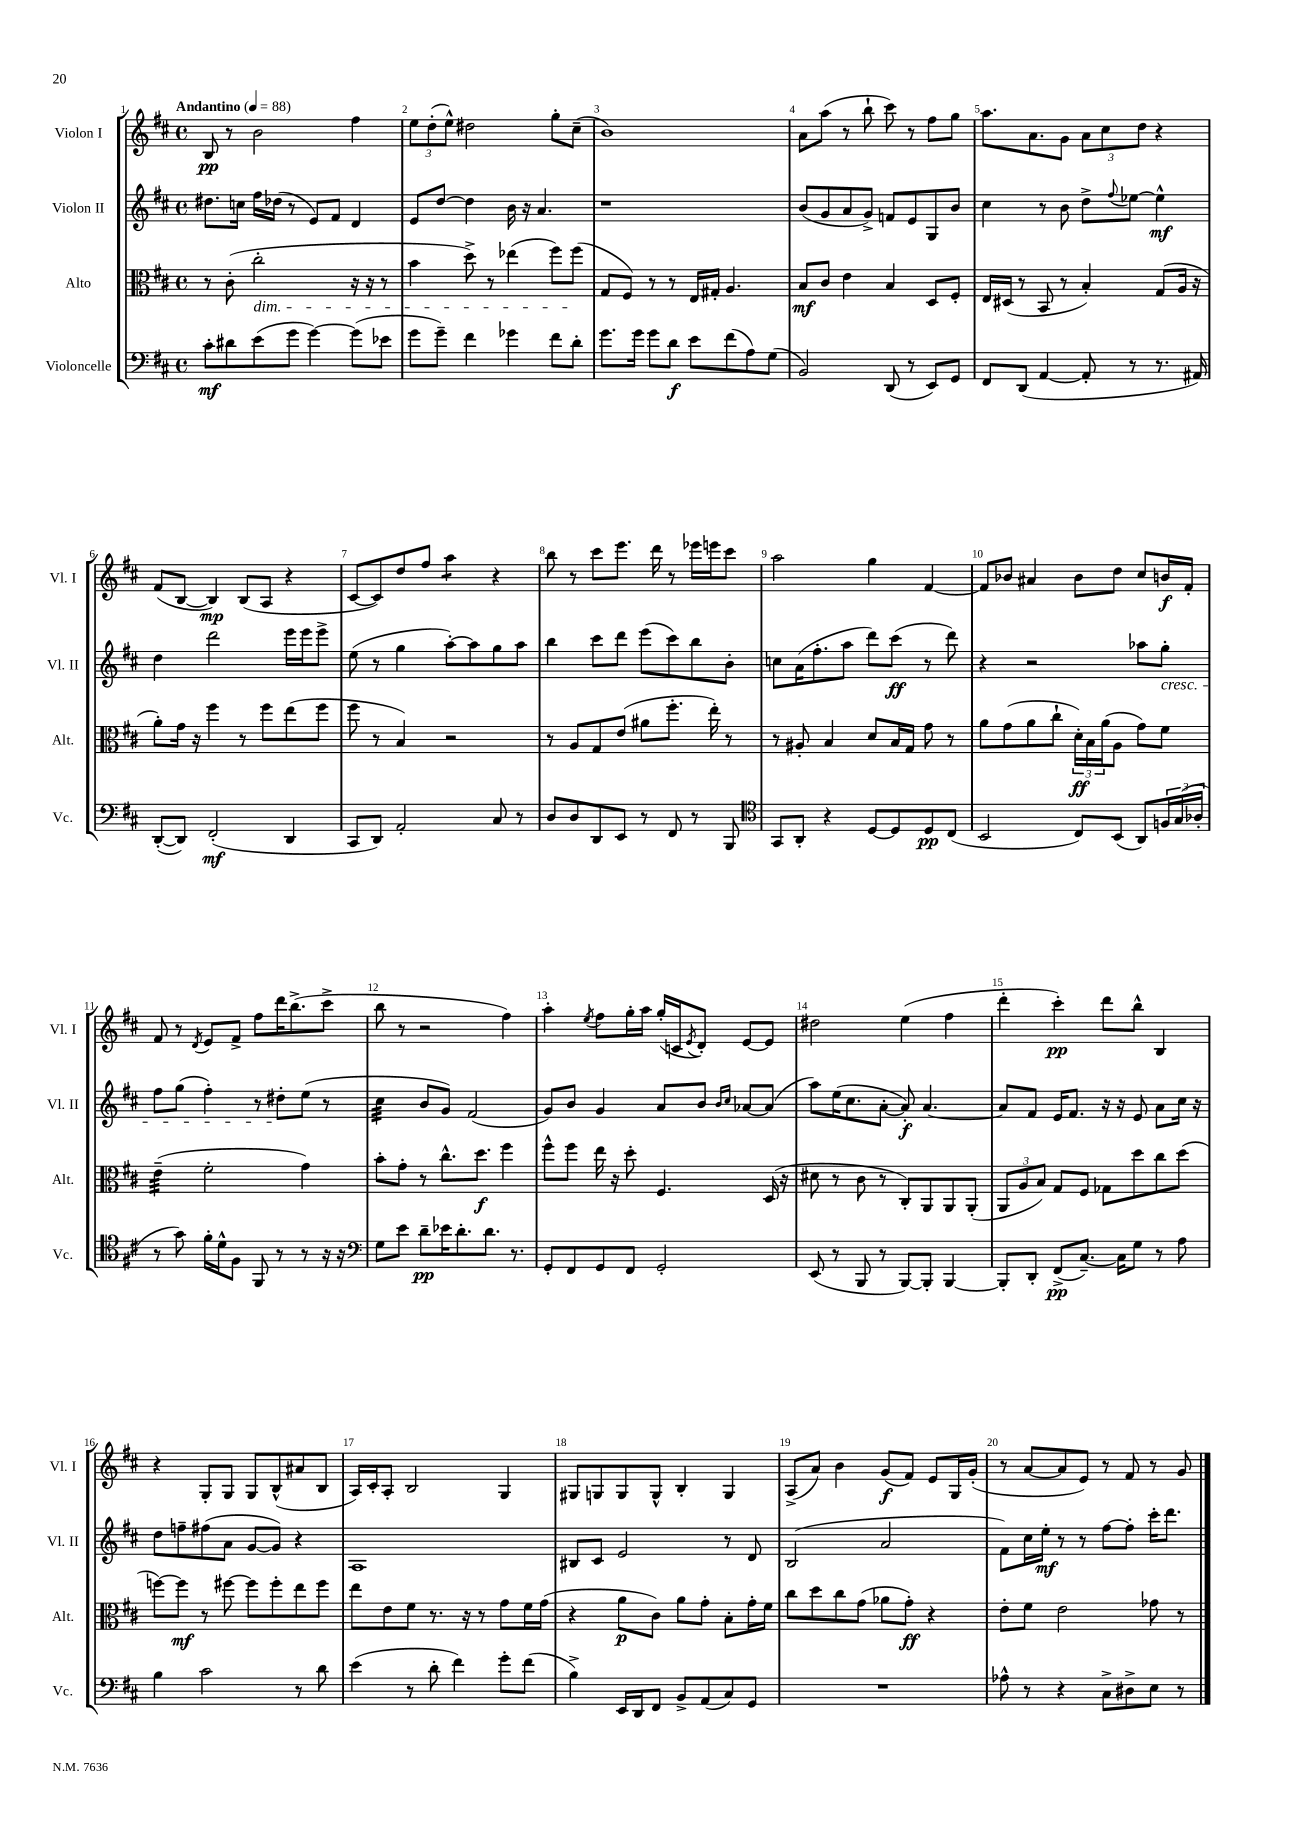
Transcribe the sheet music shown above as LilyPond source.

<<
\new StaffGroup <<
\new Staff = "s0" \with { instrumentName = "Violon I" shortInstrumentName = "Vl. I" } {
    \clef treble \key d \major \defaultTimeSignature \time 4/4 \tempo "Andantino" 4 = 88
    b8\pp r8 b'2 fis''4 |
    \tuplet 3/2 { e''8 d''8-.( e''8-^) } dis''2 g''8-. cis''8--( |
    b'1) |
    a'8 a''8( r8 b''8-! cis'''8) r8 fis''8 g''8 |
    a''8. a'8. g'8 \tuplet 3/2 { a'8 cis''8 d''8 } r4 |
    fis'8( b8~ b4\mp) b8( a8 r4 |
    cis'8~ cis'8) d''8 fis''8 a''4:8 r4 |
    b''8 r8 cis'''8 e'''8. d'''16 r8 ees'''16 e'''16 cis'''8 |
    a''2 g''4 fis'4~ |
    fis'8 bes'8 ais'4 bes'8 d''8 cis''8 b'16\f fis'16-. |
    fis'8 r8 \acciaccatura { d'8 } e'8 fis'8-> fis''8 d'''16 b''8.->( cis'''8-> |
    b''8 r8 r2 fis''4) |
    a''4-. \acciaccatura { e''8 } fis''8 g''16-. a''16 g''16-.( c'16 \acciaccatura { e'8 } d'8-.) e'8~ e'8 |
    dis''2 e''4( fis''4 |
    d'''4-. cis'''4-.\pp) d'''8 b''8-^ b4 |
    r4 g8-. g8 g8 b8-^( ais'8 b8 |
    a16) cis'16-. a8-. b2 g4 |
    gis8 g8 g8 g8-^ b4-. g4 |
    a8->( a'8) b'4 g'8\f( fis'8) e'8 g16 g'16-.( |
    r8 a'8~ a'8 e'8) r8 fis'8 r8 g'8 \bar "|." |
}
\new Staff = "s1" \with { instrumentName = "Violon II" shortInstrumentName = "Vl. II" } {
    \clef treble \key d \major \defaultTimeSignature \time 4/4
    dis''8. c''16 fis''16 des''16( r8 e'8) fis'8 d'4 |
    e'8 d''8~ d''4 b'16 r16 a'4. |
    r1 |
    b'8( g'8 a'8 g'8->) f'8 e'8 g8 b'8 |
    cis''4 r8 b'8 d''8-> \appoggiatura { fis''8 } ees''8~ ees''4-^\mf |
    d''4 d'''2 e'''16 e'''16 e'''8-> |
    e''8( r8 g''4 a''8~-.) a''8 g''8 a''8 |
    b''4 cis'''8 d'''8 e'''8( cis'''8) b''8 b'8-. |
    c''8 a'16( fis''8.-. a''8 d'''8) cis'''8\ff( r8 d'''8) |
    r4 r2 aes''8 g''8-.\cresc |
    fis''8 g''8( fis''4-.) r8 dis''8-.\! e''8( r8 |
    cis''4:32 b'8 g'8) fis'2( |
    g'8) b'8 g'4 a'8 b'8 \grace { b'16 cis''16 } aes'8~ aes'8( |
    a''8) e''16( cis''8. a'8~-. a'8-.\f) a'4.~ |
    a'8 fis'8 e'16 fis'8. r16 r16 e'8 a'8 cis''16 r16 |
    d''8 f''8-- fis''8( a'8 g'8~ g'8) r4 |
    a1 |
    bis8 cis'8 e'2 r8 d'8 |
    b2( a'2 |
    fis'8) cis''16 e''16-.\mf r8 r8 fis''8~ fis''8-. cis'''16-. d'''8. \bar "|." |
}
\new Staff = "s2" \with { instrumentName = "Alto" shortInstrumentName = "Alt." } {
    \clef alto \key d \major \defaultTimeSignature \time 4/4
    r8 cis'8-.( cis''2-.\dim r16 r16 r8 |
    b'4 d''8->) r8 ees''4( fis''8) fis''8\!( |
    g8 fis8) r8 r8 e16 gis16-. a4. |
    b8\mf cis'8 e'4 b4 d8 fis8-. |
    e16 dis16( r8 b,8 r8 b4-.) g8( a16 r16 |
    a'8-.) g'16 r16 fis''4 r8 fis''8 e''8( fis''8 |
    fis''8 r8 b4) r2 |
    r8 a8 g8 e'8( ais'8 fis''8.-. e''16-.) r8 |
    r8 ais8-. b4 d'8 b16 g16 g'8 r8 |
    a'8 g'8( a'8 cis''8-! \tuplet 3/2 { d'16-.\ff) b16 a'16( } a8 g'8) fis'8 |
    e'4:32--( fis'2-. g'4) |
    b'8-. g'8-. r8 cis''8.-^ d''8.\f fis''4 |
    fis''8-^ fis''8 e''16 r16 d''8-. fis4. d16( r16 |
    dis'8 r8 cis'8 r8 cis8-.) a,8 a,8 a,8-.( |
    \tuplet 3/2 { a,8 a8 b8) } g8 fis8 ges8 d''8 cis''8 d''8( |
    f''8~) f''8\mf r8 fis''8~ fis''8 fis''8-. e''8 fis''8 |
    e''8 e'8 fis'8 r8. r16 r8 g'8 fis'16 g'16( |
    r4 a'8\p cis'8) a'8 g'8-. b8-. g'16-. fis'16 |
    cis''8 d''8 cis''8 g'8( aes'8 g'8-.\ff) r4 |
    e'8-. fis'8 e'2 ges'8 r8 \bar "|." |
}
\new Staff = "s3" \with { instrumentName = "Violoncelle" shortInstrumentName = "Vc." } {
    \clef bass \key d \major \defaultTimeSignature \time 4/4
    cis'8-.\mf dis'8 e'8( g'8 g'4~) g'8( ees'8 |
    g'8 g'8--) fis'4 ges'4 fis'8 d'8-. |
    g'8. g'16 g'8 d'8\f e'8 fis'8( a8) g8( |
    b,2) d,8( r8 e,8) g,8 |
    fis,8 d,8( a,4~ a,8-. r8 r8. ais,16) |
    d,8~-.( d,8) fis,2-.\mf( d,4 |
    cis,8 d,8) a,2-. cis8 r8 |
    d8 d8 d,8 e,8 r8 fis,8 r8 b,,8 |
    \clef tenor g,8 a,8-. r4 d8~ d8 d8\pp cis8( |
    b,2 cis8) b,8( a,8) \tuplet 3/2 { f16 g16( aes16-. } |
    r8 g'8) fis'16-. d'16-^ fis8 fis,8 r8 r8 r16 r16 |
    \clef bass g8 e'8 d'8--\pp ees'16 d'8.-. d'8. r8. |
    g,8-. fis,8 g,8 fis,8 g,2-. |
    e,8( r8 b,,8 r8 b,,8~) b,,8-. b,,4~ |
    b,,8-. d,8-. fis,8->\pp( cis8.~--) cis16 g8 r8 a8 |
    b4 cis'2 r8 d'8 |
    e'4( r8 d'8-. fis'4) g'8-. fis'8( |
    b4->) e,16 d,16 fis,8 b,8-> a,8( cis8) g,8 |
    R1 |
    aes8-^ r8 r4 cis8-> dis8-> e8 r8 \bar "|." |
}
>>
>>
\layout { \context { \Score \override BarNumber.break-visibility = ##(#f #t #t) barNumberVisibility = #all-bar-numbers-visible } }
